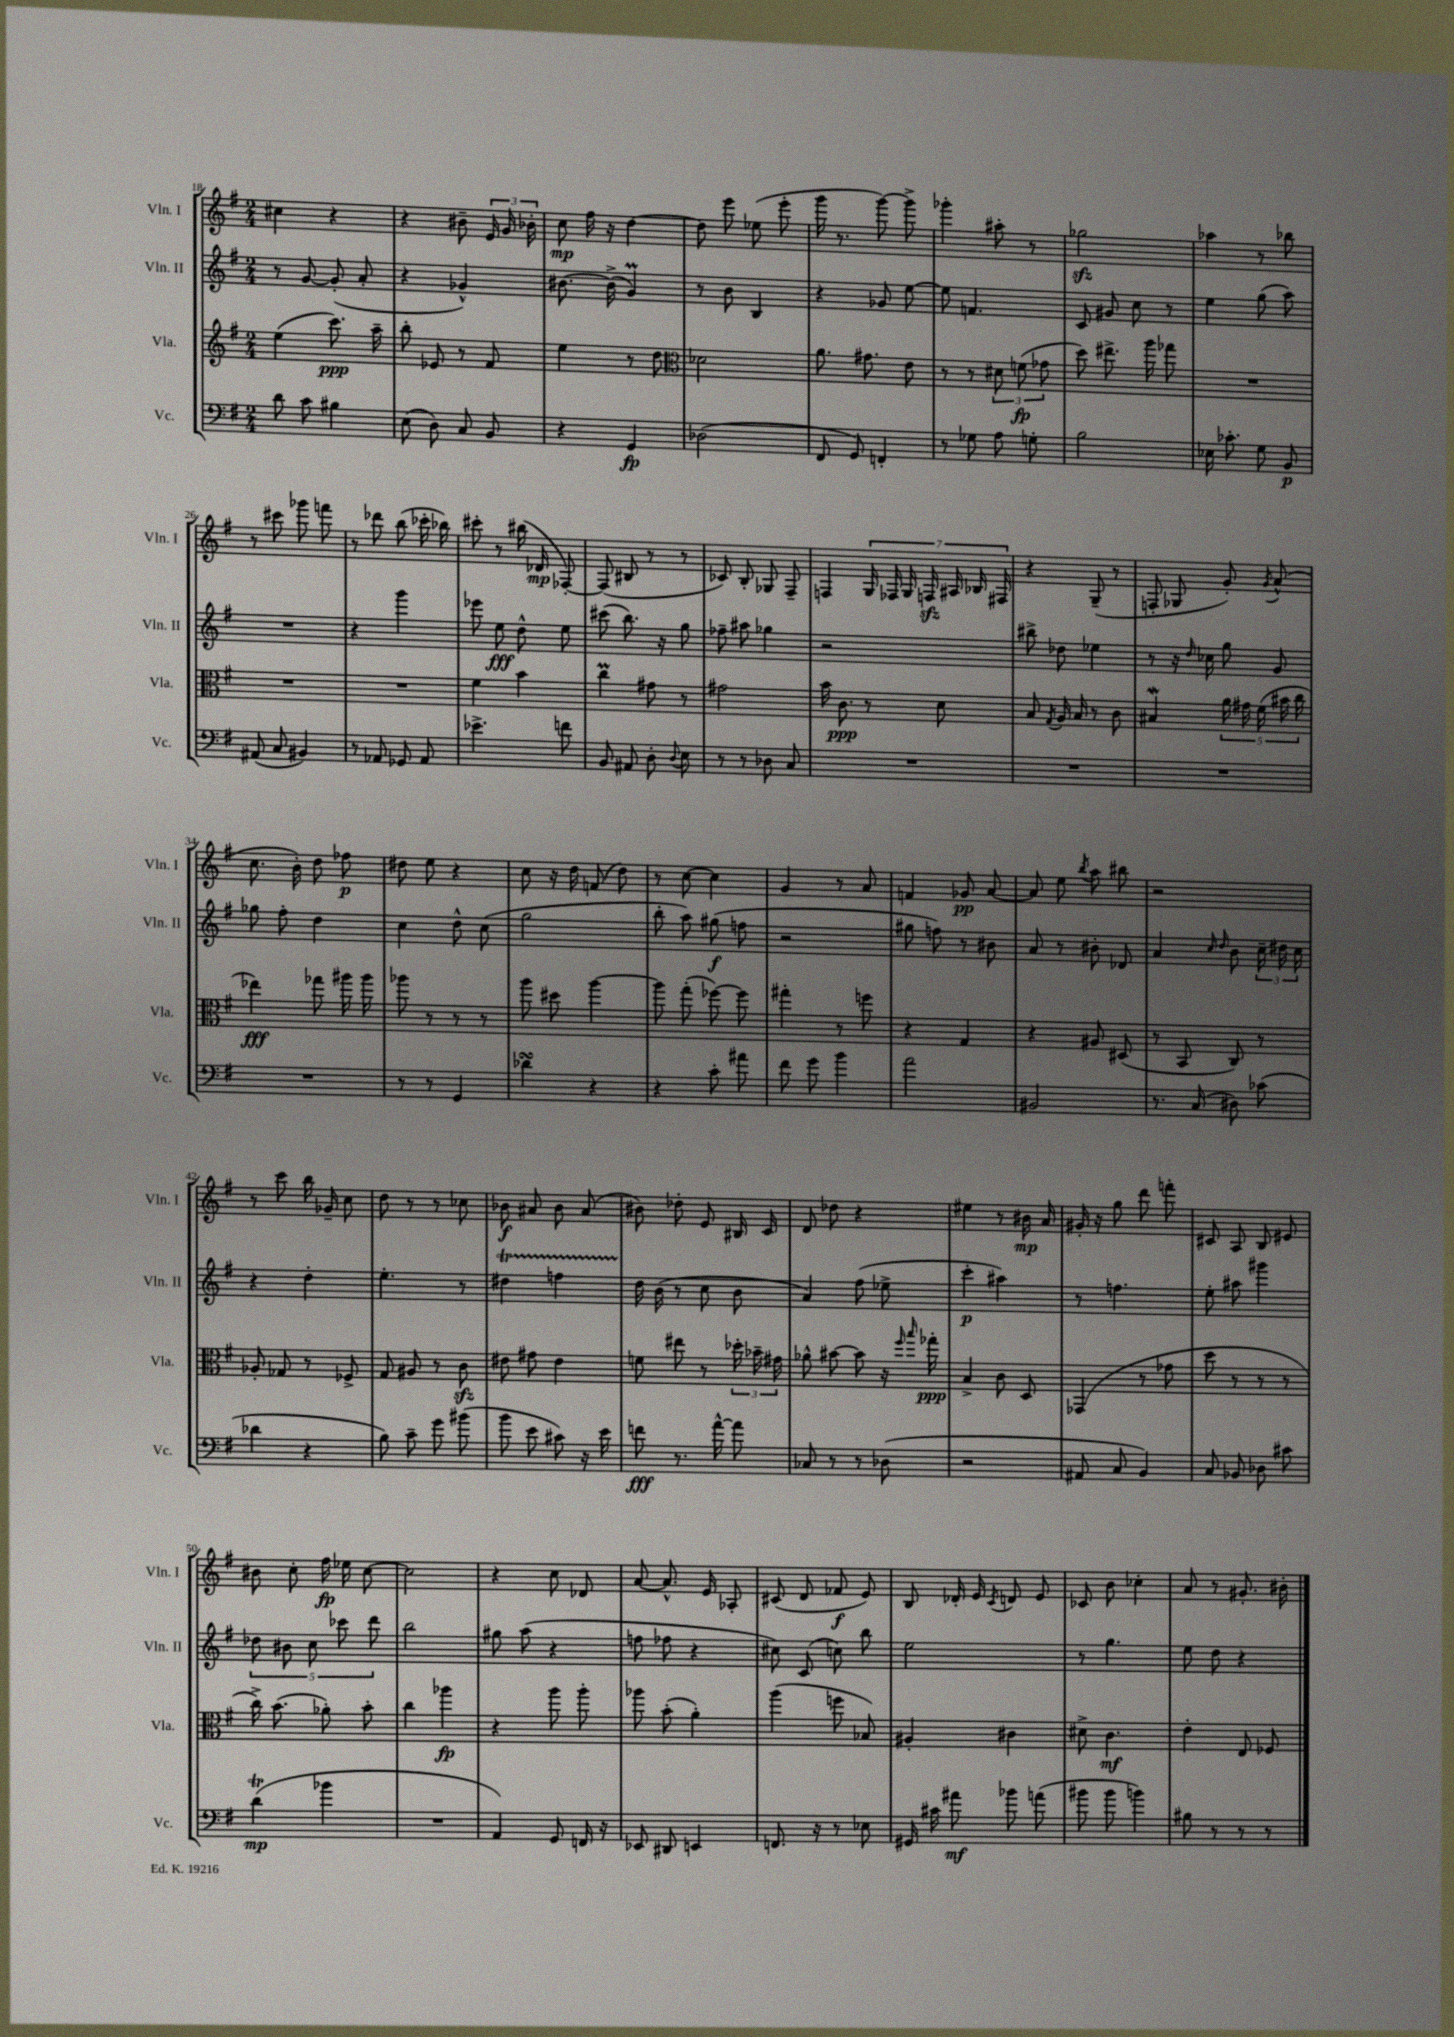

**kern	**dynam	**kern	**dynam	**kern	**dynam	**kern	**dynam
*part4	*part4	*part3	*part3	*part2	*part2	*part1	*part1
*staff4	*staff4	*staff3	*staff3	*staff2	*staff2	*staff1	*staff1
*I"Vc.	*	*I"Vla.	*	*I"Vln. II	*	*I"Vln. I	*
*I'Vc.	*	*I'Vla.	*	*I'Vln. II	*	*I'Vln. I	*
*clefF4	*	*clefG2	*	*clefG2	*	*clefG2	*
*k[f#]	*	*k[f#]	*	*k[f#]	*	*k[f#]	*
*M2/4	*	*M2/4	*	*M2/4	*	*M2/4	*
=18	=18	=18	=18	=18	=18	=18	=18
8d\	.	(4ee\	.	8r	.	4cc#X\	.
8c\	.	.	.	[8g/	.	.	.
4B#X\	.	8.ccc\)	ppp	(8g'/]	.	4r	.
.	.	.	.	8a'/	.	.	.
.	.	16aa~\	.	.	.	.	.
=19	=19	=19	=19	=19	=19	=19	=19
(8E\	.	8bb'\	.	4r	.	4r	.
8D\)	.	8e-X/	.	.	.	.	.
8C/	.	8r	.	4g-X^^/)	.	8b#X~\	.
8BB/	.	8f#/	.	.	.	24e/	.
.	.	.	.	.	.	24g/	.
.	.	.	.	.	.	24b-X'\	.
=20	=20	=20	=20	=20	=20	=20	=20
4r	.	4ee\	.	[8.b#X\	.	8cc\	mp
.	.	.	.	.	.	16ff#\	.
.	.	.	.	(16b#^\]	.	16r	.
4GG/	fp	8r	.	4gM/)	.	[4dd\	.
.	.	8dd\	.	.	.	.	.
=21	=21	=21	=21	=21	=21	=21	=21
*	*	*clefC3	*	*	*	*	*
(2D-X\	.	2d-X\	.	8r	.	8dd\]	.
.	.	.	.	8b\	.	8eee\	.
.	.	.	.	4B/	.	(8ee-X\	.
.	.	.	.	.	.	8eee'\	.
=22	=22	=22	=22	=22	=22	=22	=22
8FF#/	.	8.a\	.	4r	.	16ggg\	.
.	.	.	.	.	.	8.r	.
8GG/)	.	.	.	.	.	.	.
.	.	8.g#X\	.	.	.	.	.
4FFn'/	.	.	.	8g-X/	.	[8ggg\)	.
.	.	8e\	.	[8ee\	.	8ggg^\]	.
=23	=23	=23	=23	=23	=23	=23	=23
8r	.	8r	.	8ee\]	.	4ggg-X'\	.
8G-X\	.	8r	.	4.fn/	.	.	.
8A\	.	12d#X\	.	.	.	8aa#X'\	.
.	.	(12fn\	fp	.	.	.	.
8Gn'\	.	.	.	.	.	8r	.
.	.	12g-X\	.	.	.	.	.
=24	=24	=24	=24	=24	=24	=24	=24
2B\	.	8dd\)	.	8c/	.	2gg-Xzz\	.
.	.	8.ee#X^\	.	8g#X/	.	.	.
.	.	.	.	8cc\	.	.	.
.	.	16aa\	.	.	.	.	.
.	.	8gg-X\	.	8r	.	.	.
=25	=25	=25	=25	=25	=25	=25	=25
16E-X\	.	2r	.	4ee\	.	4aa-X\	.
8.c-X'\	.	.	.	.	.	.	.
8G\	.	.	.	(8gg\	.	8r	.
8BB/	p	.	.	8aa\)	.	8bb-X\	.
!!LO:LB:g=z
=26	=26	=26	=26	=26	=26	=26	=26
(8AA#X/	.	2r	.	2r	.	8r	.
8C/	.	.	.	.	.	8ccc#X\	.
4BB#X/)	.	.	.	.	.	8ggg-X\	.
.	.	.	.	.	.	8fffn\	.
=27	=27	=27	=27	=27	=27	=27	=27
8r	.	2r	.	4r	.	8r	.
8AA-X/	.	.	.	.	.	8ddd-X\	.
8GG-X/	.	.	.	4ggg\	.	(8bb\	.
8AA-/	.	.	.	.	.	16ccc-X'\	.
.	.	.	.	.	.	16bb-X\)	.
=28	=28	=28	=28	=28	=28	=28	=28
4.e-X^\	.	4f#\	.	8eee-X\	.	8ccc#X'\	.
.	.	.	.	8ee\	fff	8r	.
.	.	4b\	.	8dd^^\	.	(16bb#X\	.
.	.	.	.	.	.	16d-X/	mp
8fn\	.	.	.	8ee\	.	[8F-X'/)	.
=29	=29	=29	=29	=29	=29	=29	=29
8BB/	.	4ccM\	.	(8ccc#X\	.	(8F-/]	.
8AA#X/	.	.	.	8.bb\)	.	8B#X/	.
8D'\	.	8g#X\	.	.	.	8r	.
.	.	.	.	16r	.	.	.
8qqD/	.	.	.	.	.	.	.
8E\	.	8r	.	8gg\	.	8r	.
=30	=30	=30	=30	=30	=30	=30	=30
8r	.	2g#X\	.	8ff-X~\	.	8c-X/)	.
8r	.	.	.	8aa#X\	.	8B'/	.
8D-X\	.	.	.	4gg-X\	.	8G-X/	.
8C/	.	.	.	.	.	8F#~/	.
=31	=31	=31	=31	=31	=31	=31	=31
2r	.	16b\	.	2r	.	4Fn/	.
.	.	8.c\	ppp	.	.	.	.
.	.	8r	.	.	.	28G/	.
.	.	.	.	.	.	28F-X/	.
.	.	.	.	.	.	28G/	.
.	.	.	.	.	.	28Fnzz/	.
.	.	8d\	.	.	.	.	.
.	.	.	.	.	.	28A#X/	.
.	.	.	.	.	.	28B-X/	.
.	.	.	.	.	.	28F#X/	.
=32	=32	=32	=32	=32	=32	=32	=32
2r	.	8B/	.	8bb#X^\	.	4r	.
.	.	8qG/	.	.	.	.	.
.	.	16A/	.	8dd-X\	.	.	.
.	.	16B/	.	.	.	.	.
.	.	8r	.	4ee-X\	.	(8G~/	.
.	.	8c\	.	.	.	8r	.
=33	=33	=33	=33	=33	=33	=33	=33
2r	.	4B#XW/	.	8r	.	8Fn'/	.
.	.	.	.	16r	.	8G-X/	.
.	.	.	.	16qqdd/	.	.	.
.	.	.	.	16cc-X\	.	.	.
.	.	20a\	.	8gg\	.	8g'/)	.
.	.	20g#X\	.	.	.	.	.
.	.	(20f#\	.	.	.	.	.
.	.	.	.	.	.	8qg/	.
.	.	.	.	8g/	.	(8a^^/	.
.	.	20b#X\	.	.	.	.	.
.	.	20cc\	.	.	.	.	.
!!LO:LB:g=z
=34	=34	=34	=34	=34	=34	=34	=34
2r	.	4ee-X\)	fff	8gg-X\	.	8.cc\	.
.	.	.	.	8ff#'\	.	.	.
.	.	.	.	.	.	16b'\)	.
.	.	8gg-X\	.	4dd\	.	8dd\	.
.	.	16aa#X\	.	.	.	8ff-X\	p
.	.	16aa#\	.	.	.	.	.
=35	=35	=35	=35	=35	=35	=35	=35
8r	.	8aa-X\	.	4cc\	.	8dd#X\	.
8r	.	8r	.	.	.	8ee\	.
4GG/	.	8r	.	8dd^^\	.	4r	.
.	.	8r	.	(8cc\	.	.	.
=36	=36	=36	=36	=36	=36	=36	=36
4d-XsSSs\	.	8aa\	.	2gg\	.	8cc\	.
.	.	8dd#X\	.	.	.	16r	.
.	.	.	.	.	.	16dd\	.
4r	.	[4aa\	.	.	.	(8fn/	.
.	.	.	.	.	.	8dd\)	.
=37	=37	=37	=37	=37	=37	=37	=37
4r	.	8aa\]	.	8bb'\	.	8r	.
.	.	(8gg'\	.	8aa\)	.	[8cc\	.
8c'\	.	[8ff-X\)	.	(8gg#X\	f	4cc\]	.
8a#X\	.	8ff-\]	.	8ffn\	.	.	.
=38	=38	=38	=38	=38	=38	=38	=38
8f#\	.	4gg#X'\	.	2r	.	4g/	.
8g\	.	.	.	.	.	.	.
4b\	.	8r	.	.	.	8r	.
.	.	8ffn\	.	.	.	8a/	.
=39	=39	=39	=39	=39	=39	=39	=39
2a\	.	4r	.	8gg#X\	.	4fn/	.
.	.	.	.	8ffn\)	.	.	.
.	.	4G/	.	8r	.	8g-X/	pp
.	.	.	.	8b#X\	.	[8a/	.
=40	=40	=40	=40	=40	=40	=40	=40
2BB#X/	.	4r	.	8a/	.	8a/]	.
.	.	.	.	8r	.	8ee\	.
.	.	.	.	.	.	8qbb/	.
.	.	8A#X/	.	8b#X'\	.	8aa\	.
.	.	(8D#X/	.	8d-X/	.	8bb#X\	.
=41	=41	=41	=41	=41	=41	=41	=41
8.r	.	8r	.	4a/	.	2r	.
.	.	8BB/	.	.	.	.	.
(16C/	.	.	.	.	.	.	.
.	.	.	.	16qqcc/	.	.	.
.	.	.	.	16qqdd/	.	.	.
8D#X\)	.	8C/)	.	8b\	.	.	.
(8c-X\	.	8r	.	24cc~\	.	.	.
.	.	.	.	24dd#X\	.	.	.
.	.	.	.	24cc\	.	.	.
!!LO:LB:g=z
=42	=42	=42	=42	=42	=42	=42	=42
4d-X\	.	8A-X'/	.	4r	.	8r	.
.	.	8G-X/	.	.	.	8ccc\	.
4r	.	8r	.	4dd'\	.	16bb\	.
.	.	.	.	.	.	16g-X~/	.
.	.	8F-X^/	.	.	.	8cc\	.
=43	=43	=43	=43	=43	=43	=43	=43
8B\)	.	8G/	.	4.ee'\	.	8dd\	.
8c~\	.	8A#X/	.	.	.	8r	.
8g\	.	8r	.	.	.	8r	.
(8b#X\	.	8czz\	.	8r	.	8cc-X\	.
=44	=44	=44	=44	=44	=44	=44	=44
8b\	.	8e#X\	.	4dd#Xt\	.	8b-X\	f
8e\	.	8g#X\	.	.	.	8a#X/	.
8c#X\)	.	4e#\	.	4ffnTTT\	.	8b-\	.
16r	.	.	.	.	.	(8a#/	.
16e\	.	.	.	.	.	.	.
=45	=45	=45	=45	=45	=45	=45	=45
8fn\	fff	8fn\	.	16dd\	.	8b#X\)	.
.	.	.	.	(16b\	.	.	.
8.r	.	8ee#X\	.	8r	.	8dd-X'\	.
.	.	8r	.	8cc\	.	8e/	.
[16a^^\	.	.	.	.	.	.	.
8a\]	.	24dd-X'\	.	8b\	.	16B#X/	.
.	.	24b-X~\	.	.	.	.	.
.	.	.	.	.	.	16c/	.
.	.	24g#X\	.	.	.	.	.
=46	=46	=46	=46	=46	=46	=46	=46
8C-X/	.	8a-X^^\	.	4a/)	.	8d/	.
8r	.	[8b#X\	.	.	.	8dd-X\	.
8r	.	8b#\]	.	(8ff#\	.	4r	.
(8D-X\	.	16r	.	8ee-X^\	.	.	.
.	.	16qqff#/	.	.	.	.	.
.	.	16qqbb/	.	.	.	.	.
.	.	16gg-X'\	ppp	.	.	.	.
=47	=47	=47	=47	=47	=47	=47	=47
2r	.	4B^/	.	4ccc'\	p	4ee#X\	.
.	.	8c\	.	4aa#X\)	.	8r	.
.	.	8D/	.	.	.	16b#X\	mp
.	.	.	.	.	.	16a/	.
=48	=48	=48	=48	=48	=48	=48	=48
8AA#X/	.	(4GG-X/	.	8r	.	16g#X'/	.
.	.	.	.	.	.	16r	.
8C/	.	.	.	4.ffn\	.	8gg\	.
4BB/)	.	8r	.	.	.	8ddd\	.
.	.	8g-X\	.	.	.	8fffn'\	.
=49	=49	=49	=49	=49	=49	=49	=49
8C/	.	8dd\	.	8ee'\	.	8c#X/	.
8BB-X/	.	8r	.	8aa#X\	.	8A/	.
8D-X\	.	8r	.	4ggg#X\	.	8B/	.
8c#X\	.	8r	.	.	.	8e#X/	.
!!LO:LB:g=z
=50	=50	=50	=50	=50	=50	=50	=50
(4dT\	mp	16cc^\)	.	10dd-X\	.	8b#X\	.
.	.	(8.b\	.	.	.	.	.
.	.	.	.	10b#X\	.	.	.
.	.	.	.	.	.	8cc'\	.
.	.	.	.	10cc\	.	.	.
4b-X\	.	8a-X'\)	.	.	.	16ff#\	fp
.	.	.	.	10ccc-X\	.	.	.
.	.	.	.	.	.	16ee-X\	.
.	.	8b'\	.	.	.	[8cc\	.
.	.	.	.	10ddd\	.	.	.
=51	=51	=51	=51	=51	=51	=51	=51
2r	.	4cc\	.	2bb\	.	2cc\]	.
.	.	4aa-X\	fp	.	.	.	.
=52	=52	=52	=52	=52	=52	=52	=52
4AA/)	.	4r	.	8gg#X\	.	4r	.
.	.	.	.	(8aa\	.	.	.
8GG/	.	8aa\	.	4r	.	8cc\	.
16FFn/	.	8aa'\	.	.	.	8d-X/	.
16r	.	.	.	.	.	.	.
=53	=53	=53	=53	=53	=53	=53	=53
8EE-X/	.	8aa-X\	.	8ffn\	.	[8a/	.
8DD#X/	.	(8b'\	.	8ff-X\	.	8.a^^/]	.
4EEn/	.	4a'\)	.	4r	.	.	.
.	.	.	.	.	.	16e/	.
.	.	.	.	.	.	8A-X'/	.
=54	=54	=54	=54	=54	=54	=54	=54
8.FFn/	.	(4aa\	.	8cc#X\)	.	(8c#X/	.
.	.	.	.	(8c/	.	8d/	.
16r	.	.	.	.	.	.	.
8r	.	8ffn\	.	8ccn\)	.	8f-X/	f
8E-X\	.	8B-X/)	.	8bb\	.	8e/)	.
=55	=55	=55	=55	=55	=55	=55	=55
16GG#X/	.	4A#X'/	.	2ee\	.	8B/	.
16c#X\	.	.	.	.	.	.	.
8a#X\	mf	.	.	.	.	16d-X'/	.
.	.	.	.	.	.	16e/	.
.	.	.	.	.	.	8qc/	.
8b-X\	.	4c#X\	.	.	.	8dn/	.
(8an\	.	.	.	.	.	8e/	.
=56	=56	=56	=56	=56	=56	=56	=56
8b#X\	.	8d#X^\	.	8r	.	8c-X/	.
8b#\	.	4.c\	mf	4.gg\	.	8b\	.
4bn\)	.	.	.	.	.	4cc-X'\	.
=57	=57	=57	=57	=57	=57	=57	=57
8B#X\	.	4e'\	.	8ee\	.	8a/	.
8r	.	.	.	8dd\	.	8r	.
8r	.	8E/	.	4r	.	8.g#X'/	.
8r	.	8F-X/	.	.	.	.	.
.	.	.	.	.	.	16b#X'\	.
==	==	==	==	==	==	==	==
*-	*-	*-	*-	*-	*-	*-	*-
